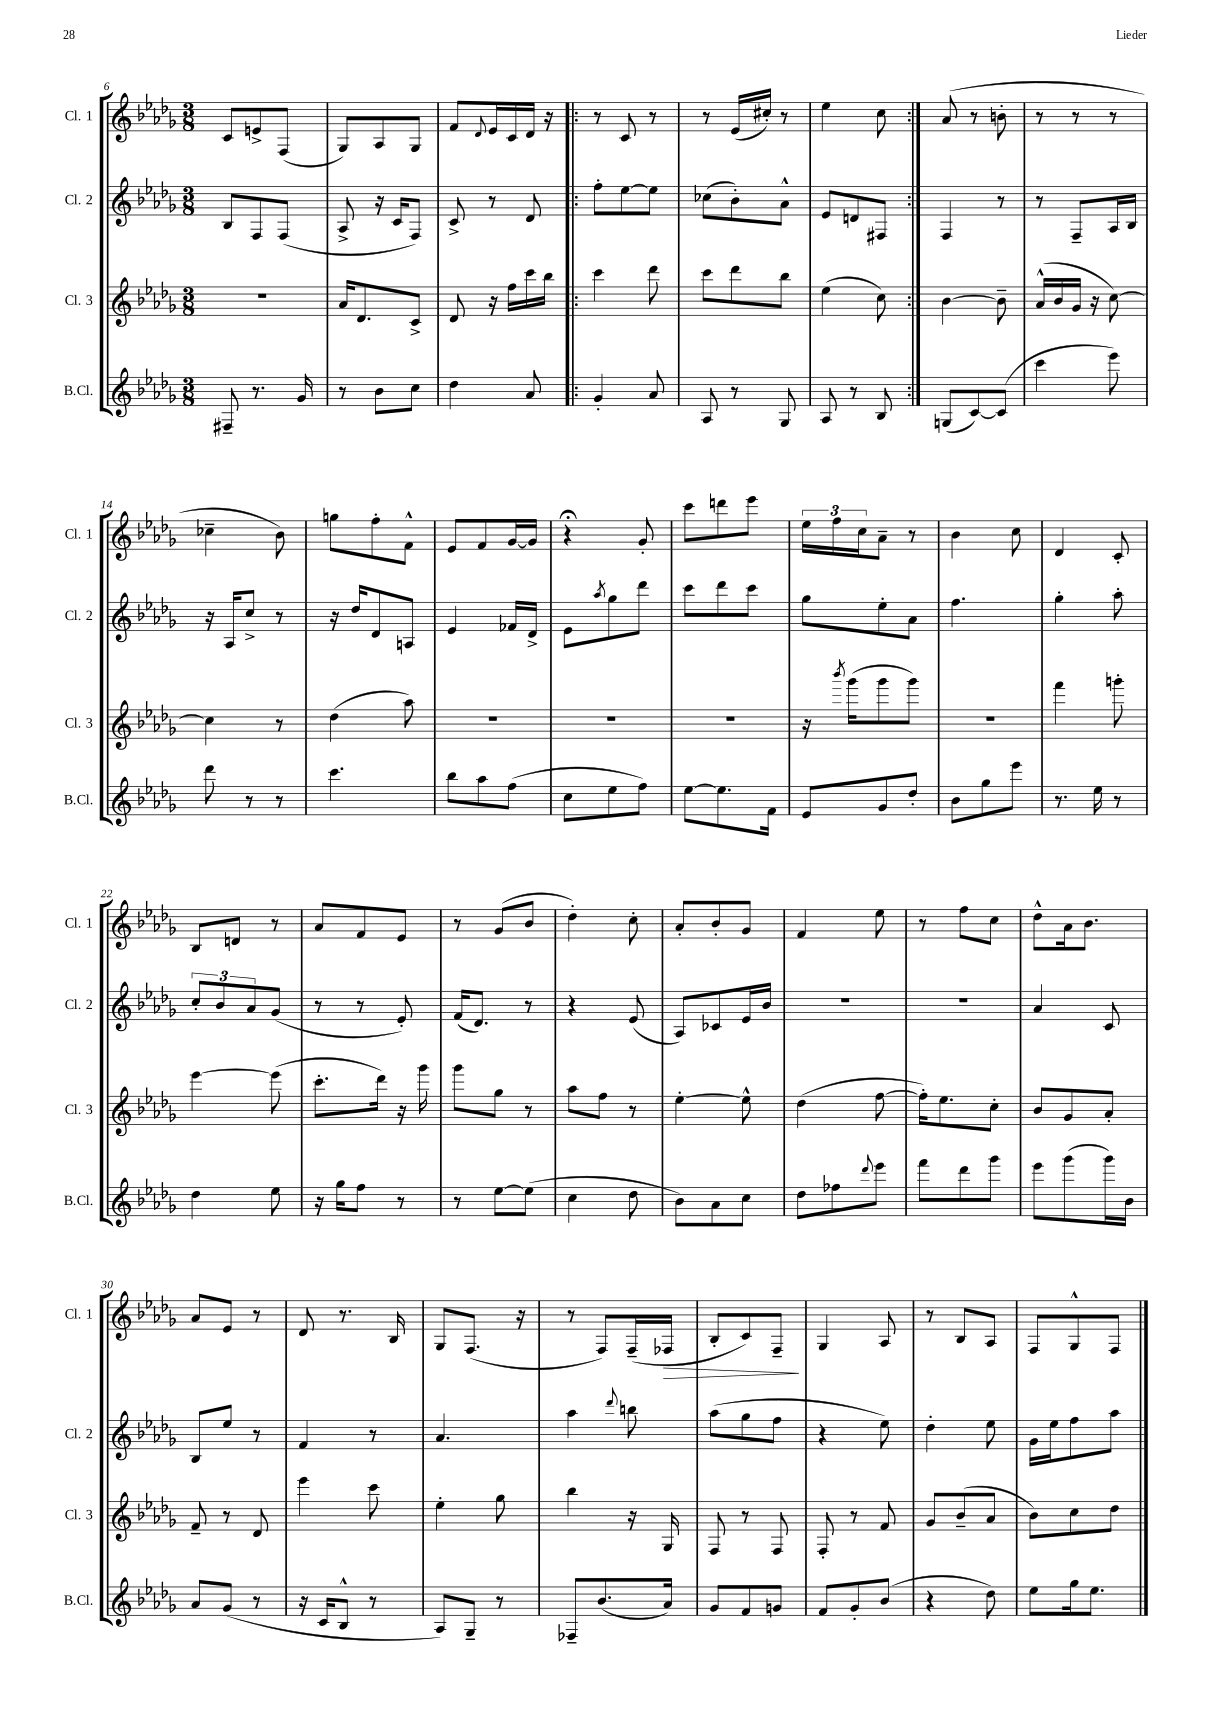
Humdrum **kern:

**kern	**kern	**kern	**kern
*staff4	*staff3	*staff2	*staff1
*clefG2	*clefG2	*clefG2	*clefG2
*k[b-e-a-d-g-]	*k[b-e-a-d-g-]	*k[b-e-a-d-g-]	*k[b-e-a-d-g-]
*M3/8	*M3/8	*M3/8	*M3/8
8F#~	4.r	8B-	8c
8.r	.	8F	8e^
.	.	(8F	(8F
16g-	.	.	.
=	=	=	=
8r	16a-	8A-^	8G-)
.	8.d-	.	.
8b-	.	16r	8A-
.	.	16c	.
8cc	8c^	8F)	8G-
=	=	=	=
4dd-	8d-	8c^	8f
.	.	.	8qqd-
.	16r	8r	16e-
.	16ff	.	16c
8a-	16ccc	8d-	16d-
.	16bb-	.	16r
=!|:	=!|:	=!|:	=!|:
4g-'	4ccc	8ff'	8r
.	.	[8ee-	8c
8a-	8ddd-	8ee-]	8r
=	=	=	=
8A-	8ccc	(8cc-	8r
8r	8ddd-	8b-')	(16e-
.	.	.	16cc#')
8G-	8bb-	8a-^^	8r
=	=	=	=
8A-	(4ee-	8e-	4ee-
8r	.	8d	.
8B-	8cc)	8F#	8cc
=:|!	=:|!	=:|!	=:|!
(8G	[4b-	4F	(8a-
[8c)	.	.	8r
(8c]	8b-~]	8r	8b'
=	=	=	=
4ccc	(16a-^^	8r	8r
.	16b-	.	.
.	16g-	8F~	8r
.	16r	.	.
8eee-)	[8cc)	16A-	8r
.	.	16B-	.
=	=	=	=
8ddd-	4cc]	16r	4cc-~
.	.	16A-	.
8r	.	8cc^	.
8r	8r	8r	8b-)
=	=	=	=
4.ccc	(4dd-	16r	8gg
.	.	16dd-	.
.	.	8d-	8ff'
.	8aa-)	8A	8f^^
=	=	=	=
8bb-	4.r	4e-	8e-
8aa-	.	.	8f
(8ff	.	16f-	[16g-
.	.	16d-^	16g-]
=	=	=	=
8cc	4.r	8e-	4r;
.	.	8qaa-	.
8ee-	.	8gg-	.
8ff)	.	8ddd-	8g-'
=	=	=	=
[8ee-	4.r	8ccc	8ccc
8.ee-]	.	8ddd-	8ddd
.	.	8ccc	8eee-
16f	.	.	.
=	=	=	=
8e-	16r	8gg-	24ee-
.	.	.	24ff
.	8qbbb-	.	.
.	(16ggg-	.	.
.	.	.	24cc
8g-	8ggg-	8ee-'	8a-~
8dd-'	8ggg-)	8a-	8r
=	=	=	=
8b-	4.r	4.ff	4b-
8gg-	.	.	.
8eee-	.	.	8cc
=	=	=	=
8.r	4fff	4gg-'	4d-
16ee-	.	.	.
8r	8ggg'	8aa-'	8c'
=	=	=	=
4dd-	[4eee-	12cc'	8B-
.	.	12b-	.
.	.	.	8d
.	.	12a-	.
8ee-	(8eee-]	(8g-	8r
=	=	=	=
16r	8.ccc'	8r	8a-
16gg-	.	.	.
8ff	.	8r	8f
.	16ddd-)	.	.
8r	16r	8e-')	8e-
.	16ggg-	.	.
=	=	=	=
8r	8ggg-	(16f	8r
.	.	8.d-)	.
[8ee-	8gg-	.	(8g-
(8ee-]	8r	8r	8b-
=	=	=	=
4cc	8aa-	4r	4dd-')
.	8ff	.	.
8dd-	8r	(8e-	8cc'
=	=	=	=
8b-)	[4ee-'	8A-)	8a-'
8a-	.	8c-	8b-'
8cc	8ee-^^]	16e-	8g-
.	.	16b-	.
=	=	=	=
8dd-	(4dd-	4.r	4f
8ff-	.	.	.
8qqddd-	.	.	.
8eee-	[8ff	.	8ee-
=	=	=	=
8fff	16ff'])	4.r	8r
.	8.ee-	.	.
8ddd-	.	.	8ff
8ggg-	8cc'	.	8cc
=	=	=	=
8eee-	8b-	4a-	8dd-^^
(8ggg-	8g-	.	16a-
.	.	.	8.b-
16ggg-)	8a-'	8c	.
16b-	.	.	.
=	=	=	=
8a-	8f~	8B-	8a-
(8g-	8r	8ee-	8e-
8r	8d-	8r	8r
=	=	=	=
16r	4eee-	4f	8d-
16c	.	.	.
8B-^^	.	.	8.r
8r	8ccc	8r	.
.	.	.	16B-
=	=	=	=
8A-)	4ee-'	4.a-	8G-
8G-~	.	.	(8.F
8r	8gg-	.	.
.	.	.	16r
=	=	=	=
8F-~	4bb-	4aa-	8r
(8.b-	.	.	8F)
.	.	8qqddd-	.
.	16r	8bb	(16F~
16a-)	16G-	.	16F-
=	=	=	=
8g-	8F	(8aa-	8B-'
8f	8r	8gg-	8c)
8g	8F	8ff	8F~
=	=	=	=
8f	8F'	4r	4G-
8g-'	8r	.	.
(8b-	8f	8ee-)	8A-
=	=	=	=
4r	8g-	4dd-'	8r
.	(8b-~	.	8B-
8dd-)	8a-	8ee-	8A-
=	=	=	=
8ee-	8b-)	16g-	8F
.	.	16ee-	.
16gg-	8cc	8ff	8G-^^
8.ee-	.	.	.
.	8dd-	8aa-	8F
==	==	==	==
*-	*-	*-	*-
